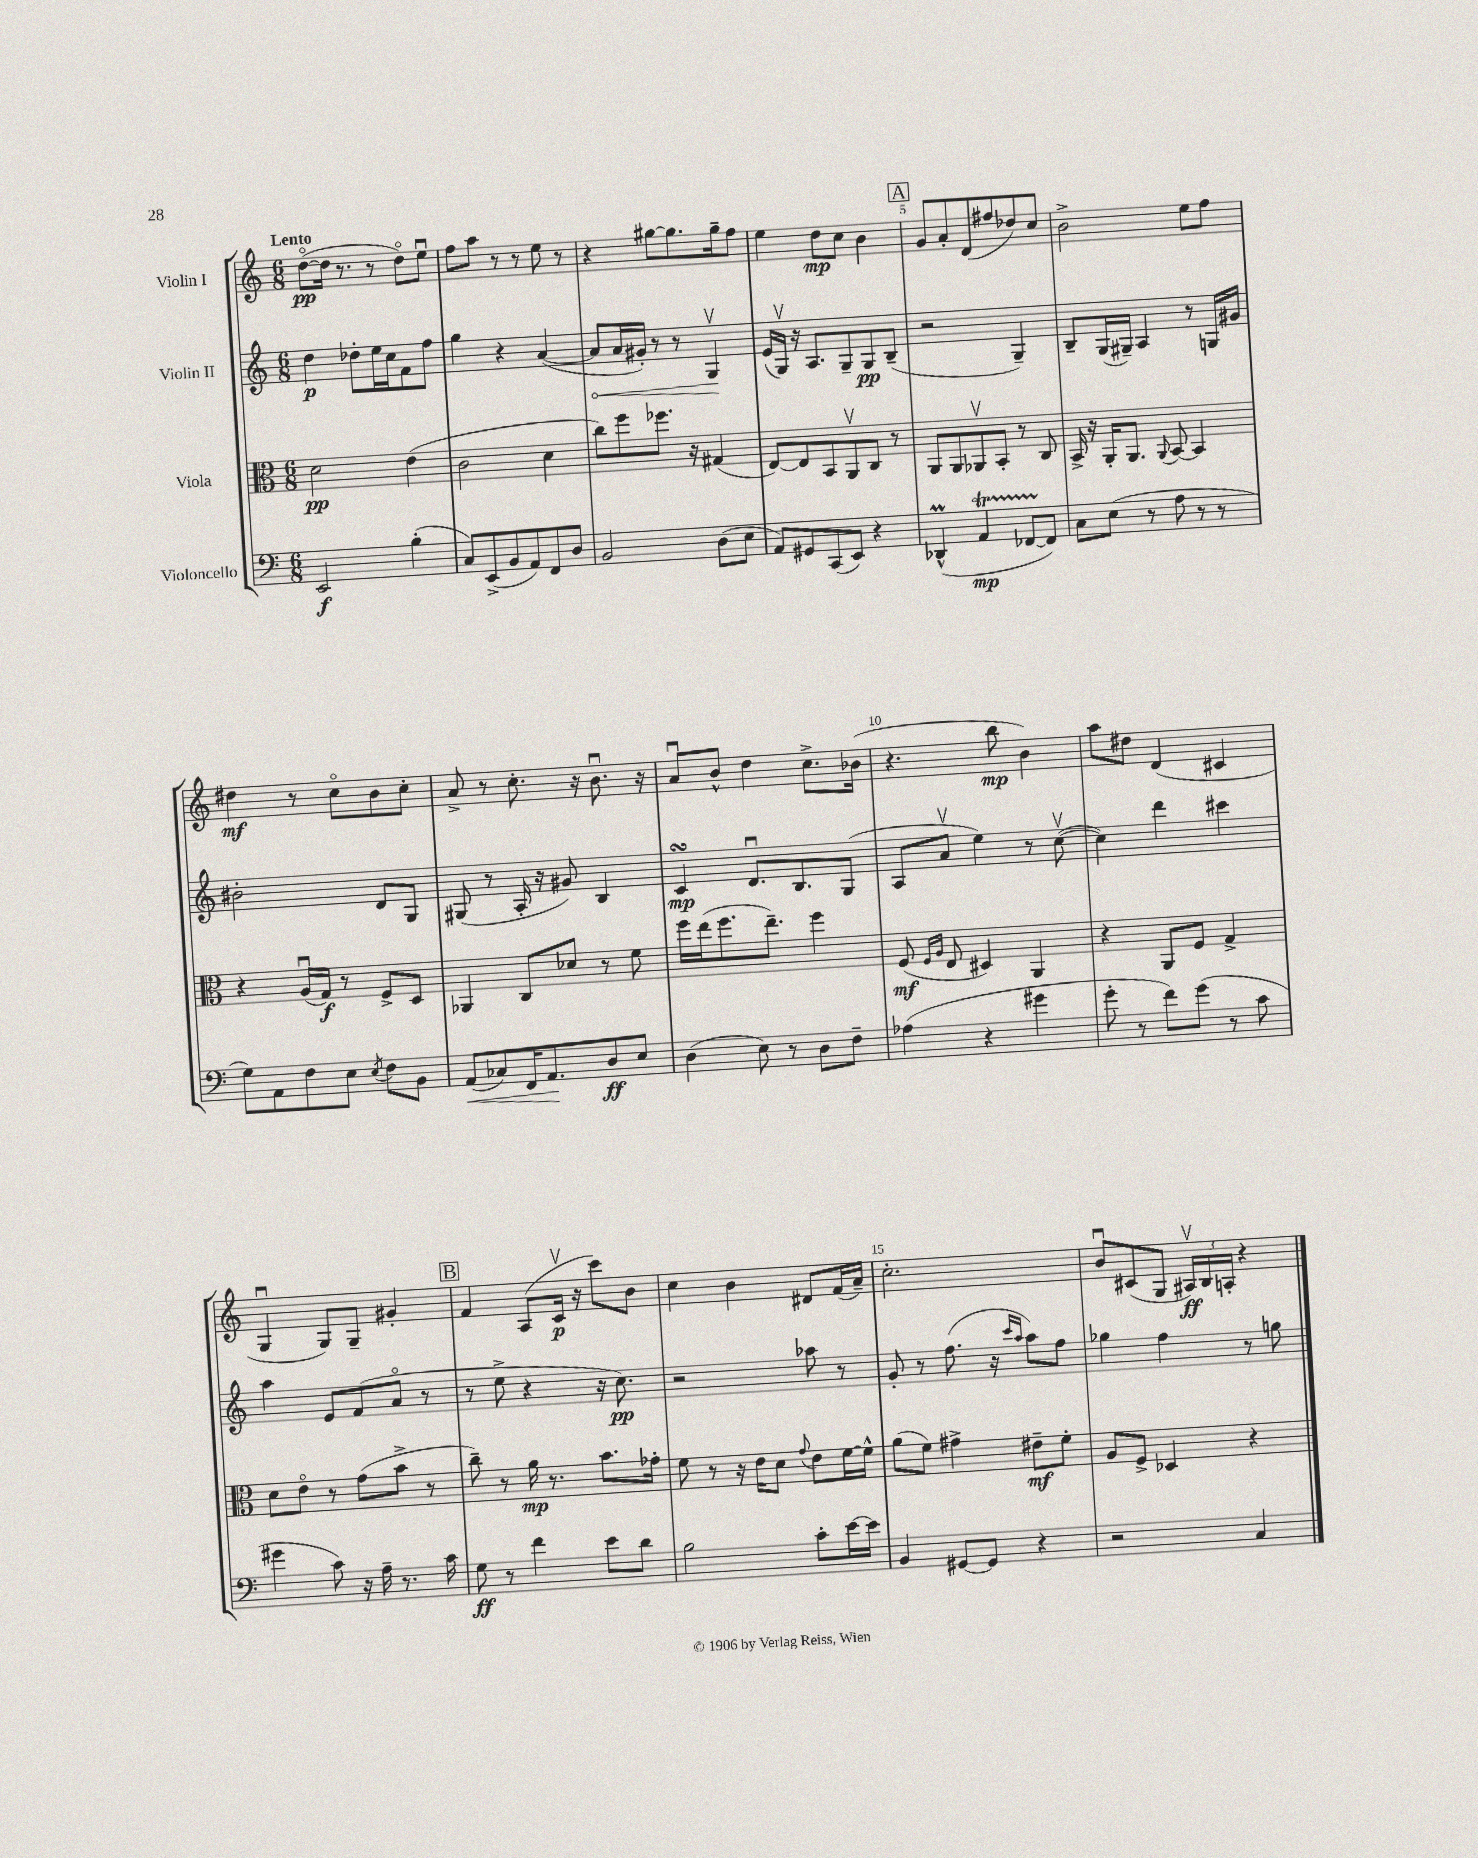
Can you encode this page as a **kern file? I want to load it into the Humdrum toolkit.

**kern	**kern	**kern	**kern
*staff4	*staff3	*staff2	*staff1
*clefF4	*clefC3	*clefG2	*clefG2
*k[]	*k[]	*k[]	*k[]
*M6/8	*M6/8	*M6/8	*M6/8
2EE	2d	4dd	([8ddo
.	.	.	16dd]
.	.	.	8.r
.	.	8dd-'	.
.	.	16ee	8r
.	.	16cc	.
(4B'	(4e	8f	8ddo)
.	.	8ff	8eeu
=	=	=	=
8C)	2c	4gg	8ff
(8EE^	.	.	8aa
8BB	.	4r	8r
8AA)	.	.	8r
8FF	4d	([4a	8ee
8D	.	.	8r
=	=	=	=
2BB	8cc)	8a]	4r
.	8ff	16a	.
.	.	16g#')	.
.	8.ff-	8r	[8gg#
.	.	8r	8.gg#]
.	16r	.	.
(8D	(4G#	4Gv	.
.	.	.	16gg#~
8E	.	.	8ff
=	=	=	=
8AA)	[8E)	(16e	4ee
.	.	16Gv)	.
8GG#	8E]	16r	.
.	.	8.A	.
(8CC	8BB	.	8dd
8EE)	8AAv	8G~	8cc
4r	8C	8G	4b
.	8r	(8B~	.
=	=	=	=
(4DD-^^	8AA	2r	8g
.	8AA	.	8a'
4AA	8AA-v	.	(8d
.	8BB'	.	8ff#
[8FF-	8r	4G~)	8dd-)
8FF-])	8C	.	8cc
=	=	=	=
8C	16BB^	8B~	2b^
.	16r	.	.
(8E	16AA'	(16G	.
.	8.AA	16G#~)	.
8r	.	4A	.
.	8qqAA	.	.
8A	[8BB	.	.
8r	4BB]	8r	8ee
8r	.	16G	8ff
.	.	16g#	.
=	=	=	=
8G)	4r	2b#'	4dd#
8AA	.	.	.
8F	(16Au	.	8r
.	16G)	.	.
8E	8r	.	8cco
8qE	.	.	.
8F	8F^	8d	8b
8BB	8D	8G	8cc'
=	=	=	=
(8AA	4AA-	(8G#	8a^
8C-)	.	8r	8r
16FF	8C	16A'	8.cc'
8.AA	.	16r	.
.	8d-	8g#)	.
.	.	.	16r
8D	8r	4B	8.bu
8E	8f	.	.
.	.	.	16r
=	=	=	=
(4D	16ff	4c	8au
.	(16ee	.	.
.	8.ff	.	8b^^
8E)	.	8.du	4dd
.	8.ee~)	.	.
8r	.	.	.
.	.	8.B	.
8D	4ff	.	8.cc^
8F~	.	(8G	.
.	.	.	(16b-
=	=	=	=
(4A-	(8F	8A	4.r
.	16qqF	.	.
.	16qqA	.	.
.	8E	8av	.
4r	4D#)	4ee)	.
.	.	.	8bb
4g#	4AA	8r	4b)
.	.	([8ccv	.
=	=	=	=
8g'	4r	4cc])	8aa
8r	.	.	8dd#
8f)	8AA	4ddd	(4d
(8g	8F	.	.
8r	4G^	4ccc#	4c#
8c	.	.	.
=	=	=	=
4g#	8d	4aa	4Gu
.	8eo	.	.
8c)	8r	8e	8G)
16r	(8g	(8f	8G~
16A~	.	.	.
8.r	8b^	8ao	4g#'
.	8r	8r	.
16c	.	.	.
=	=	=	=
8G	8cc~)	8r	4f
8r	8r	8ee^	.
4f	16a	4r	(8A
.	8.r	.	.
.	.	.	16cv
.	.	.	16r
8e	8.b	16r	8ccc)
.	.	8.cc)	.
8d	.	.	8b
.	16g-'	.	.
=	=	=	=
2B	8f	2r	4cc
.	8r	.	.
.	16r	.	4b
.	16e	.	.
.	8d	.	.
.	8qqg	.	.
8c'	8e	8aa-	8d#
[16e	[16f	8r	(16f
16e]	16f^^]	.	16a~)
=	=	=	=
4BB	(8a	8g'	2.cc'
.	8f)	8r	.
[8GG#	4g#^	(8.ff	.
8GG#]	.	.	.
.	.	16r	.
.	.	16qqccc	.
.	.	16qqaa	.
4r	8e#~	8aa)	.
.	8f'	8ff	.
=	=	=	=
2r	8A	4gg-	8bu
.	8F^	.	(8c#
.	4D-	4ff	8G
.	.	.	24A#v)
.	.	.	24B
.	.	.	24A'
4C	4r	8r	4r
.	.	8gg	.
==	==	==	==
*-	*-	*-	*-
